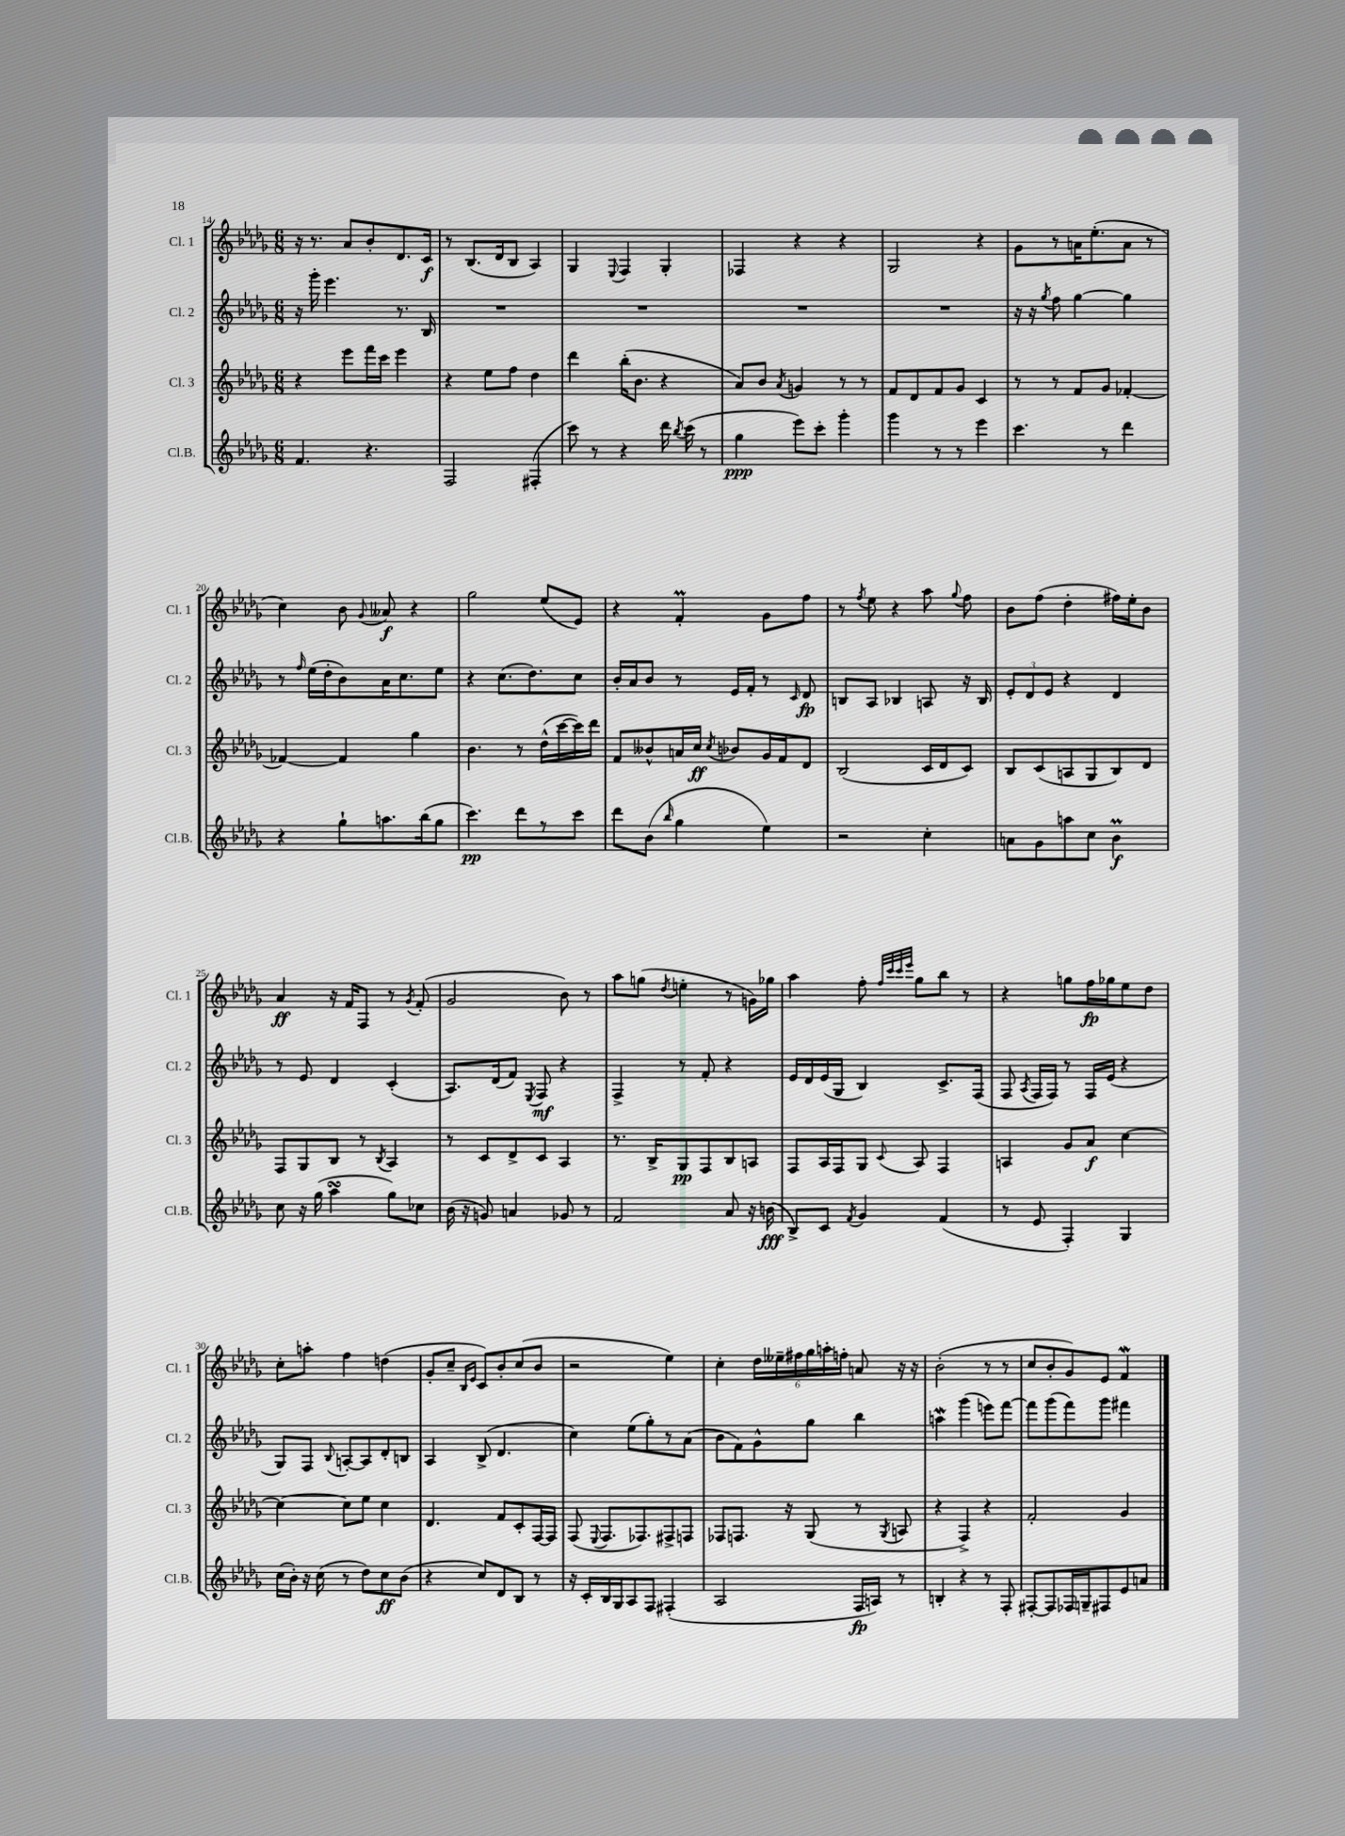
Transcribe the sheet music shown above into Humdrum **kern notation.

**kern	**dynam	**kern	**dynam	**kern	**dynam	**kern	**dynam
*part4	*part4	*part3	*part3	*part2	*part2	*part1	*part1
*staff4	*staff4	*staff3	*staff3	*staff2	*staff2	*staff1	*staff1
*I"Cl.B.	*	*I"Cl. 3	*	*I"Cl. 2	*	*I"Cl. 1	*
*I'Cl.B.	*	*I'Cl. 3	*	*I'Cl. 2	*	*I'Cl. 1	*
*clefG2	*	*clefG2	*	*clefG2	*	*clefG2	*
*k[b-e-a-d-g-]	*	*k[b-e-a-d-g-]	*	*k[b-e-a-d-g-]	*	*k[b-e-a-d-g-]	*
*M6/8	*	*M6/8	*	*M6/8	*	*M6/8	*
=14	=14	=14	=14	=14	=14	=14	=14
4.f/	.	4r	.	16r	.	16r	.
.	.	.	.	16ggg-'\	.	8.r	.
.	.	.	.	4.eee-\	.	.	.
.	.	8eee-\L	.	.	.	8a-/L	.
4.r	.	16fff\L	.	.	.	8b-'/	.
.	.	16ccc\JJ	.	.	.	.	.
.	.	4eee-\	.	8.r	.	8.d-/	.
.	.	.	.	16B-/	.	16c/Jk	f
=15	=15	=15	=15	=15	=15	=15	=15
2F/	.	4r	.	2.r	.	8r	.
.	.	.	.	.	.	(8.B-/L	.
.	.	8ee-\L	.	.	.	.	.
.	.	.	.	.	.	16d-/k	.
.	.	8ff\J	.	.	.	8B-/J	.
(4F#X'/	.	4dd-\	.	.	.	4A-/)	.
=16	=16	=16	=16	=16	=16	=16	=16
8ccc\)	.	4ddd-\	.	2.r	.	4G-/	.
8r	.	.	.	.	.	.	.
.	.	.	.	.	.	8qqE-/	.
4r	.	(16bb-'\KL	.	.	.	4F/	.
.	.	8.b-\J	.	.	.	.	.
16ddd-\	.	4r	.	.	.	4G-'/	.
8qbb-/	.	.	.	.	.	.	.
(16ccc\	.	.	.	.	.	.	.
8r	.	.	.	.	.	.	.
=17	=17	=17	=17	=17	=17	=17	=17
4gg-\	ppp	8a-/L)	.	2.r	.	4F-X/	.
.	.	8b-/J	.	.	.	.	.
.	.	8qa-/	.	.	.	.	.
8eee-\L)	.	4gn/	.	.	.	4r	.
8ccc'\J	.	.	.	.	.	.	.
4ggg-'\	.	8r	.	.	.	4r	.
.	.	8r	.	.	.	.	.
=18	=18	=18	=18	=18	=18	=18	=18
4ggg-\	.	8f/L	.	2.r	.	2G-/	.
.	.	8d-/	.	.	.	.	.
8r	.	8f/	.	.	.	.	.
8r	.	8g-/J	.	.	.	.	.
4eee-\	.	4c/	.	.	.	4r	.
=19	=19	=19	=19	=19	=19	=19	=19
4.ccc\	.	8r	.	16r	.	8g-\L	.
.	.	.	.	16r	.	.	.
.	.	.	.	8qgg-/	.	.	.
.	.	8r	.	8ff\	.	8r	.
.	.	8f/L	.	[4gg-\	.	16an\K	.
.	.	.	.	.	.	(8.ee-'\	.
8r	.	8g-/J	.	.	.	.	.
4ddd-\	.	[4f-X'/	.	4gg-\]	.	8a\J	.
.	.	.	.	.	.	8r	.
!!LO:LB:g=z
=20	=20	=20	=20	=20	=20	=20	=20
4r	.	4f-X/_	.	8r	.	4cc\)	.
.	.	.	.	16qqff/	.	.	.
.	.	.	.	(16ee-\LL	.	.	.
.	.	.	.	16dd-'\J	.	.	.
8gg-`\L	.	4f-/]	.	8b-\)	.	8b-\	.
.	.	.	.	.	.	8qqg-/	.
8.aan\	.	.	.	16a-\K	.	8a--X/	f
.	.	.	.	8.cc\	.	.	.
.	.	4gg-\	.	.	.	4r	.
(16bb-\k	.	.	.	.	.	.	.
8gg-\J	.	.	.	8ee-\J	.	.	.
=21	=21	=21	=21	=21	=21	=21	=21
4.ccc\)	pp	4.b-\	.	4r	.	2gg-\	.
.	.	.	.	(8.cc\L	.	.	.
8ddd-\L	.	8r	.	.	.	.	.
.	.	.	.	8.dd-\)	.	.	.
8r	.	(16dd-^^\LL	.	.	.	(8ee-/L	.
.	.	[16ccc\	.	.	.	.	.
8ccc\J	.	16ccc\])	.	8cc\J	.	8e-/J)	.
.	.	16ddd-\JJ	.	.	.	.	.
=22	=22	=22	=22	=22	=22	=22	=22
8ddd-\L	.	8f/L	.	16b-'/LL	.	4r	.
.	.	.	.	16a-/J	.	.	.
(8b-\J	.	8b--X^^/	.	8b-/J	.	.	.
16qqbb-/	.	.	.	.	.	.	.
4gg-\	.	16an/L	.	8r	.	4fm'/	.
.	.	16cc/JJ	ff	.	.	.	.
.	.	8qcc/	.	.	.	.	.
.	.	8b-X/L	.	16e-/LL	.	.	.
.	.	.	.	16f'/JJ	.	.	.
4ee-\)	.	16g-/L	.	8r	.	8g-\L	.
.	.	16f/J	.	.	.	.	.
.	.	.	.	16qqc/	.	.	.
.	.	8d-/J	.	8d-/	fp	8ff\J	.
=23	=23	=23	=23	=23	=23	=23	=23
2r	.	(2B-/	.	8Bn/L	.	8r	.
.	.	.	.	.	.	8qff/	.
.	.	.	.	8A-/J	.	8ee-\	.
.	.	.	.	4B-X/	.	4r	.
4cc'\	.	16c/LL	.	8An/	.	8aa-\	.
.	.	16d-/J	.	.	.	.	.
.	.	.	.	.	.	8qqgg-/	.
.	.	8c/J)	.	16r	.	8ff\	.
.	.	.	.	16B-/	.	.	.
=24	=24	=24	=24	=24	=24	=24	=24
8an\L	.	8B-/L	.	12e-'/L	.	8b-\L	.
.	.	.	.	12d-/	.	.	.
8g-\	.	(8c/	.	.	.	(8ff\J	.
.	.	.	.	12e-/J	.	.	.
8aan\	.	8An/	.	4r	.	4dd-'\	.
8cc\J	.	8G-/	.	.	.	.	.
4b-M\	f	8B-/)	.	4d-/	.	16ff#X\LL)	.
.	.	.	.	.	.	16ee-'\J	.
.	.	8d-/J	.	.	.	8b-\J	.
!!LO:LB:g=z
=25	=25	=25	=25	=25	=25	=25	=25
8cc\	.	8F/L	.	8r	.	4a-/	ff
16r	.	8G-/	.	8e-/	.	.	.
(16gg-\	.	.	.	.	.	.	.
4aa-sSSS\	.	8B-/J	.	4d-/	.	16r	.
.	.	.	.	.	.	16f/KL	.
.	.	8r	.	.	.	8F/J	.
.	.	8qB-/	.	.	.	.	.
8gg-\L)	.	4A-/	.	(4c'/	.	8r	.
.	.	.	.	.	.	8qg-/	.
8cc-X\J	.	.	.	.	.	(8f'/	.
=26	=26	=26	=26	=26	=26	=26	=26
(16b-\	.	8r	.	8.A-/L)	.	2g-/	.
16r	.	.	.	.	.	.	.
8gn/)	.	8c/L	.	.	.	.	.
.	.	.	.	(16d-/k	.	.	.
4an/	.	8d-^/	.	8f/J)	.	.	.
.	.	.	.	8qE-/	.	.	.
.	.	8c/J	.	8F/	mf	.	.
8g-X/	.	4A-/	.	4r	.	8b-\)	.
8r	.	.	.	.	.	8r	.
=27	=27	=27	=27	=27	=27	=27	=27
2f/	.	8.r	.	4F^/	.	8aa-\L	.
.	.	.	.	.	.	(8ggn\J	.
.	.	16B-^/KL	.	.	.	.	.
.	.	.	.	.	.	8qdd-/	.
.	.	8G-/	pp	8r	.	4een'\	.
.	.	8F/	.	8f'/	.	.	.
8a-/	.	8B-/	.	4r	.	8r	.
16r	.	8An/J	.	.	.	16gn\LL)	.
(16bn\	fff	.	.	.	.	16gg-X\JJ	.
=28	=28	=28	=28	=28	=28	=28	=28
8B-^/L)	.	8F/L	.	16e-/LL	.	4aa-\	.
.	.	.	.	16d-/	.	.	.
8c/J	.	16A-/L	.	(16e-/	.	.	.
.	.	16F/J	.	16G-/JJ	.	.	.
8qf/	.	.	.	.	.	.	.
4g-/	.	8G-/J	.	4B-/)	.	8ff'\	.
.	.	.	.	.	.	32qqff/LLL	.
.	.	.	.	.	.	32qqccc/	.
.	.	.	.	.	.	32qqccc/	.
.	.	8qqc/	.	.	.	32qqeee-/JJJ	.
.	.	8A-/	.	.	.	8gg-\L	.
(4f/	.	4F/	.	8.c^/L	.	8bb-\J	.
.	.	.	.	.	.	8r	.
.	.	.	.	(16F/Jk	.	.	.
=29	=29	=29	=29	=29	=29	=29	=29
8r	.	4An/	.	8F/	.	4r	.
.	.	.	.	8qA-/	.	.	.
8e-/	.	.	.	16F/LL	.	.	.
.	.	.	.	16F/JJ)	.	.	.
4F'/)	.	8g-/L	.	8r	.	8ggn\L	.
.	.	8a-/J	f	16F/LL	.	16ff\L	fp
.	.	.	.	(16e-/JJ	.	16gg-X\J	.
4G-/	.	[4cc\	.	4r	.	8ee-\	.
.	.	.	.	.	.	8dd-\J	.
!!LO:LB:g=z
=30	=30	=30	=30	=30	=30	=30	=30
(16cc\LL	.	4cc\_	.	8G-/L)	.	8cc'\L	.
16b-'\JJ)	.	.	.	.	.	.	.
16r	.	.	.	8F/J	.	8aan'\J	.
(16cc\	.	.	.	.	.	.	.
.	.	.	.	8qqB-/	.	.	.
8r	.	8cc\L]	.	[8An'/L	.	4ff\	.
8dd-\L)	.	8ee-\J	.	8A/]	.	.	.
8cc\	ff	4cc\	.	8d-'/	.	(4ddn\	.
(8b-\J	.	.	.	8Bn/J	.	.	.
=31	=31	=31	=31	=31	=31	=31	=31
4r	.	4.d-/	.	4A-/	.	8g-'/L	.
.	.	.	.	.	.	8cc~/J	.
.	.	.	.	.	.	16qqB-/LL	.
.	.	.	.	.	.	16qqe-/JJ	.
8cc/L)	.	.	.	(8B-^/	.	8c/L)	.
8d-/	.	8f/L	.	4.d-/	.	8b-'/	.
8B-/J	.	8c'/	.	.	.	(8cc/	.
8r	.	[16F/L	.	.	.	8b-/J	.
.	.	16F/JJ]	.	.	.	.	.
=32	=32	=32	=32	=32	=32	=32	=32
16r	.	(8F/	.	4cc\)	.	2r	.
16c'/LL	.	.	.	.	.	.	.
.	.	8qqE-/	.	.	.	.	.
16B-/	.	8.F/L	.	.	.	.	.
16G-/J	.	.	.	.	.	.	.
8A-/	.	.	.	(8ee-\L	.	.	.
.	.	8.F-X/)	.	.	.	.	.
8F/J	.	.	.	8gg-'\)	.	.	.
(4F#X'/	.	8F#X^/	.	8r	.	4ee-\)	.
.	.	8Fn/J	.	(8a-\J	.	.	.
=33	=33	=33	=33	=33	=33	=33	=33
2A-/	.	8F-X/L	.	8b-\L	.	4cc'\	.
.	.	8.Fn/J	.	8f\)	.	.	.
.	.	.	.	8g-^^\	.	24dd-\LL	.
.	.	.	.	.	.	24ee--X~\	.
.	.	16r	.	.	.	.	.
.	.	.	.	.	.	24ff#X\	.
.	.	(8G-/	.	8gg-\J	.	24gg-\	.
.	.	.	.	.	.	24aan'\	.
.	.	.	.	.	.	24ffn'\JJ	.
16F/LL	fp	8r	.	4bb-\	.	8an/	.
16An/JJ)	.	.	.	.	.	.	.
.	.	8qG-/	.	.	.	.	.
8r	.	8An/	.	.	.	16r	.
.	.	.	.	.	.	16r	.
=34	=34	=34	=34	=34	=34	=34	=34
4Bn'/	.	4r	.	4aanW\	.	(2b-'\	.
4r	.	4F^/)	.	(4ggg-\	.	.	.
8r	.	4r	.	8eeen\L)	.	8r	.
8F'/	.	.	.	[8fff\J	.	8r	.
=35	=35	=35	=35	=35	=35	=35	=35
[8F#X'/L	.	2f'/	.	8fff\L]	.	8cc/L	.
8F#/]	.	.	.	(8ggg-\	.	8b-'/	.
16F-X/L	.	.	.	8fff\)	.	8g-/)	.
16Gn~/J	.	.	.	.	.	.	.
8F#X/	.	.	.	8ggg-\J	.	8e-/J	.
8e-/	.	4g-/	.	4fff#X\	.	4fW/	.
8an/J	.	.	.	.	.	.	.
==	==	==	==	==	==	==	==
*-	*-	*-	*-	*-	*-	*-	*-
